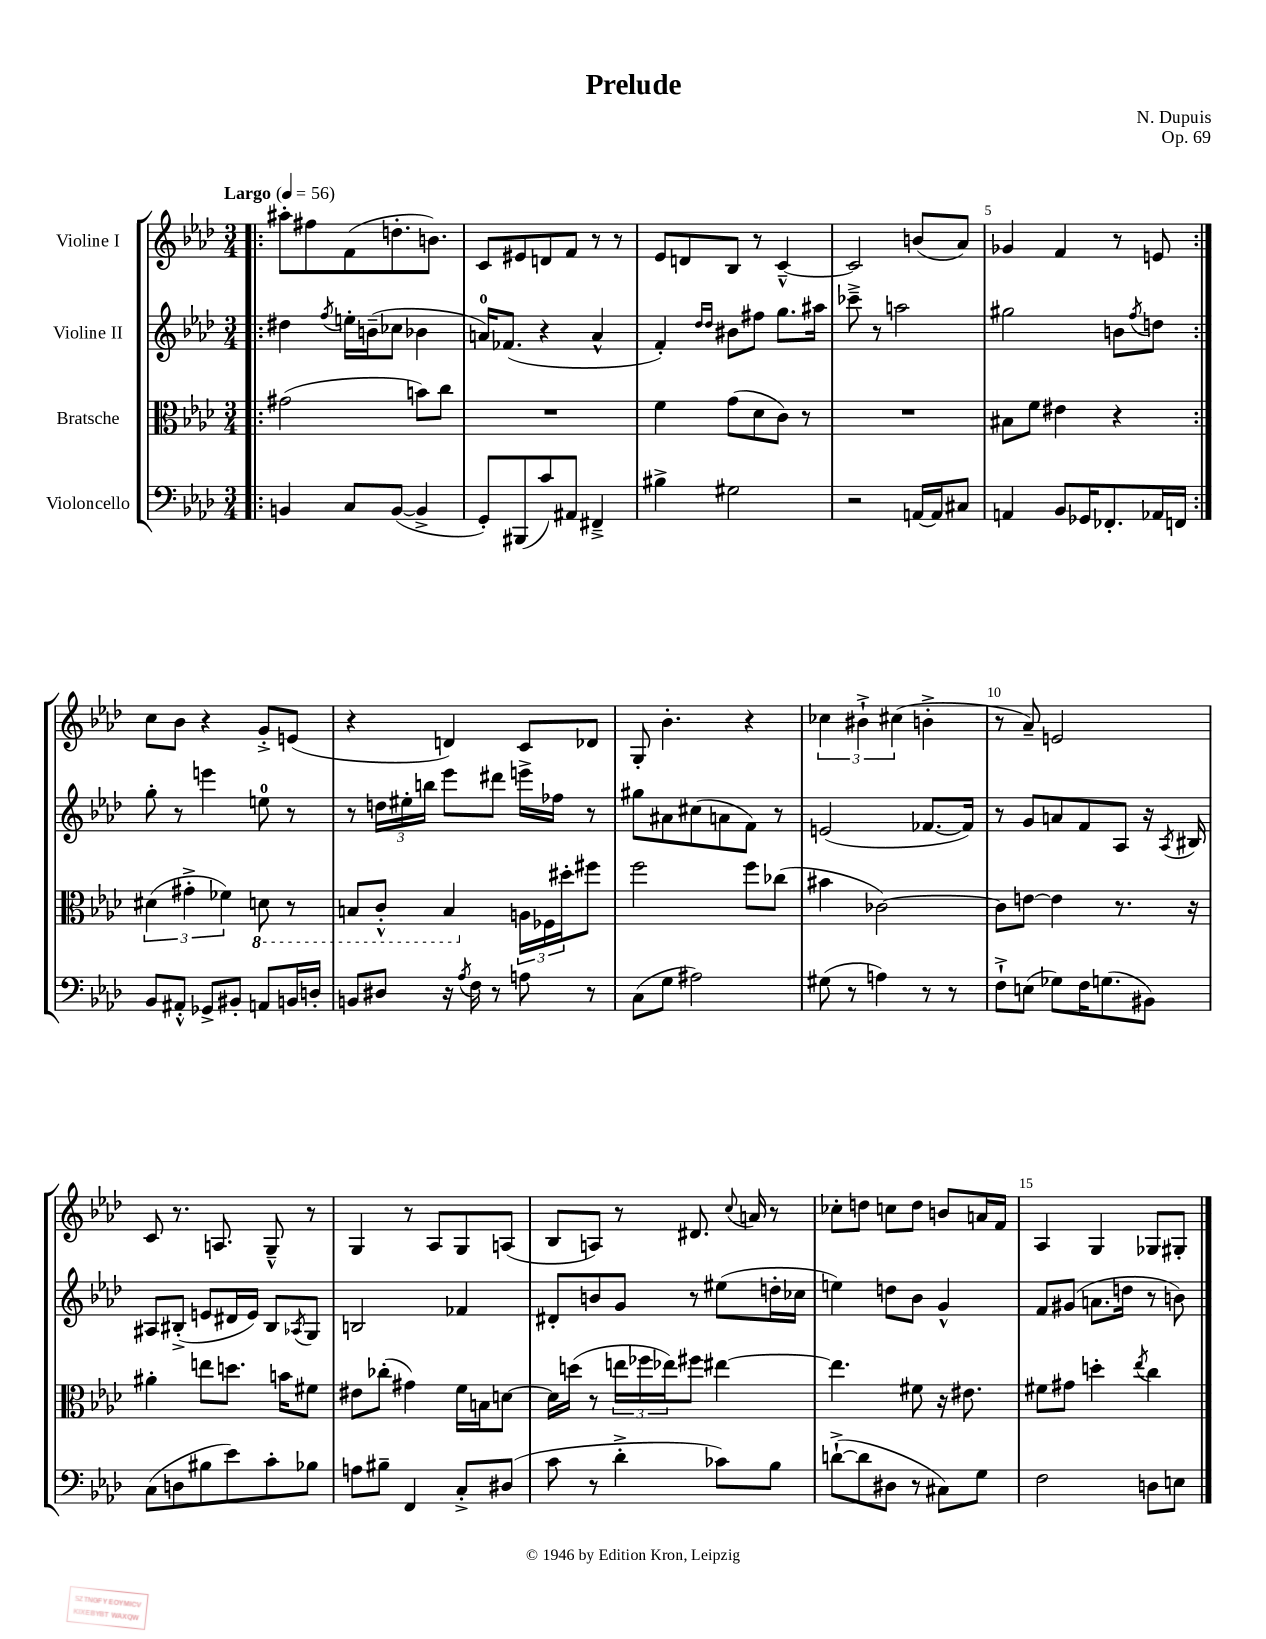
\header { title = "Prelude" composer = "N. Dupuis" opus = "Op. 69" }
<<
\new StaffGroup <<
\new Staff = "s0" \with { instrumentName = "Violine I" } {
    \clef treble \key aes \major \numericTimeSignature \time 3/4 \tempo "Largo" 4 = 56
    \repeat volta 2 { \bar ".|:" ais''8-. fis''8 f'8( d''8.-. b'8.) |
    c'8 eis'8 d'8 f'8 r8 r8 |
    ees'8 d'8 bes8 r8 c'4~---^ |
    c'2 b'8( aes'8) |
    ges'4 f'4 r8 e'8 | }
    c''8 bes'8 r4 g'8-.-> e'8( |
    r4 d'4) c'8 des'8 |
    g8-. bes'4.-. r4 |
    \tuplet 3/2 { ces''4 bis'4-!-> cis''4( } b'4-.-> |
    r8 aes'8--) e'2 |
    c'8 r8. a8. g8---^ r8 |
    g4 r8 aes8 g8 a8( |
    bes8 a8) r8 dis'8. \appoggiatura { c''8 } a'16 r8 |
    ces''8-. d''8 c''8 d''8 b'8 a'16 f'16 |
    aes4 g4 ges8 gis8-. \bar "|." |
}
\new Staff = "s1" \with { instrumentName = "Violine II" } {
    \clef treble \key aes \major \numericTimeSignature \time 3/4
    \repeat volta 2 { \bar ".|:" dis''4 \acciaccatura { f''8 } e''16-. b'16--( ces''8 bes'4 |
    a'16-0) fes'8.( r4 a'4-^ |
    f'4-.) \grace { des''16 des''16 } bis'8 fis''8 g''8. ais''16 |
    ces'''8---> r8 a''2 |
    gis''2 b'8 \acciaccatura { f''8 } d''8 | }
    g''8-. r8 e'''4 e''8-0 r8 |
    r8 \tuplet 3/2 { d''16 eis''16-. b''16 } ees'''8 dis'''8 e'''16-> fes''16 r8 |
    gis''8 ais'8 cis''8( a'8 f'8) r8 |
    e'2( fes'8.~ fes'16) |
    r8 g'8 a'8 f'8 aes8 r16 \acciaccatura { aes8 } bis16 |
    ais8 bis8-.->( e'8 dis'16 e'16) bis8 \acciaccatura { aes8 } g8 |
    b2 fes'4 |
    dis'8-. b'8 g'8 r8 eis''8( d''16-. ces''16 |
    e''4) d''8 bes'8 g'4-^ |
    f'8 gis'8( a'8. d''16 r8 b'8) \bar "|." |
}
\new Staff = "s2" \with { instrumentName = "Bratsche" } {
    \clef alto \key aes \major \numericTimeSignature \time 3/4
    \repeat volta 2 { \bar ".|:" gis'2( b'8) c''8 |
    R2. |
    f'4 g'8( des'8 c'8) r8 |
    R2. |
    bis8 f'8 eis'4 r4 | }
    \tuplet 3/2 { dis'4( gis'4-.-> fes'4) } \ottava #-1 d8 r8 |
    b,8 c8-.-^ b,4 \ottava #0 \tuplet 3/2 { a16 fes16 dis''16-. } fis''8 |
    f''2 f''8 ces''8( |
    bis'4 ces'2~) |
    ces'8 e'8~ e'4 r8. r16 |
    ais'4-. e''8 d''8. b'16 fis'8 |
    eis'8 ces''8-.( gis'4) f'16 b16 d'8~ |
    d'16 d''16( r8 \tuplet 3/2 { e''16 fes''16 ees''16) } fis''8 eis''4~ |
    eis''4. fis'8 r16 eis'8. |
    fis'8 gis'8 d''4-. \acciaccatura { ees''8 } c''4 \bar "|." |
}
\new Staff = "s3" \with { instrumentName = "Violoncello" } {
    \clef bass \key aes \major \numericTimeSignature \time 3/4
    \repeat volta 2 { \bar ".|:" b,4 c8 b,8~( b,4-> |
    g,8-.) bis,,8( c'8) ais,8 fis,4---> |
    bis4-> gis2 |
    r2 a,16~ a,16 cis8 |
    a,4 bes,8 ges,16 fes,8.-. aes,16 f,16 | }
    bes,8 ais,8-.-^ ges,8-> bis,8-. a,8 b,16 d16-. |
    b,8 dis8 r16 \acciaccatura { aes8 } f16 r8 a8 r8 |
    c8( g8 ais2) |
    gis8( r8 a4) r8 r8 |
    f8-!-> e8( ges8) f16 g8.( bis,8) |
    c8( d8 bis8 ees'8) c'8-. bes8 |
    a8 bis8-- f,4 c8-.-> dis8( |
    c'8 r8 des'4-.-> ces'8) bes8 |
    d'8~-!->( d'8 dis8 r8 cis8) g8 |
    f2 d8 e8 \bar "|." |
}
>>
>>
\layout { \context { \Score \override BarNumber.break-visibility = ##(#f #t #t) barNumberVisibility = #(every-nth-bar-number-visible 5) } }
